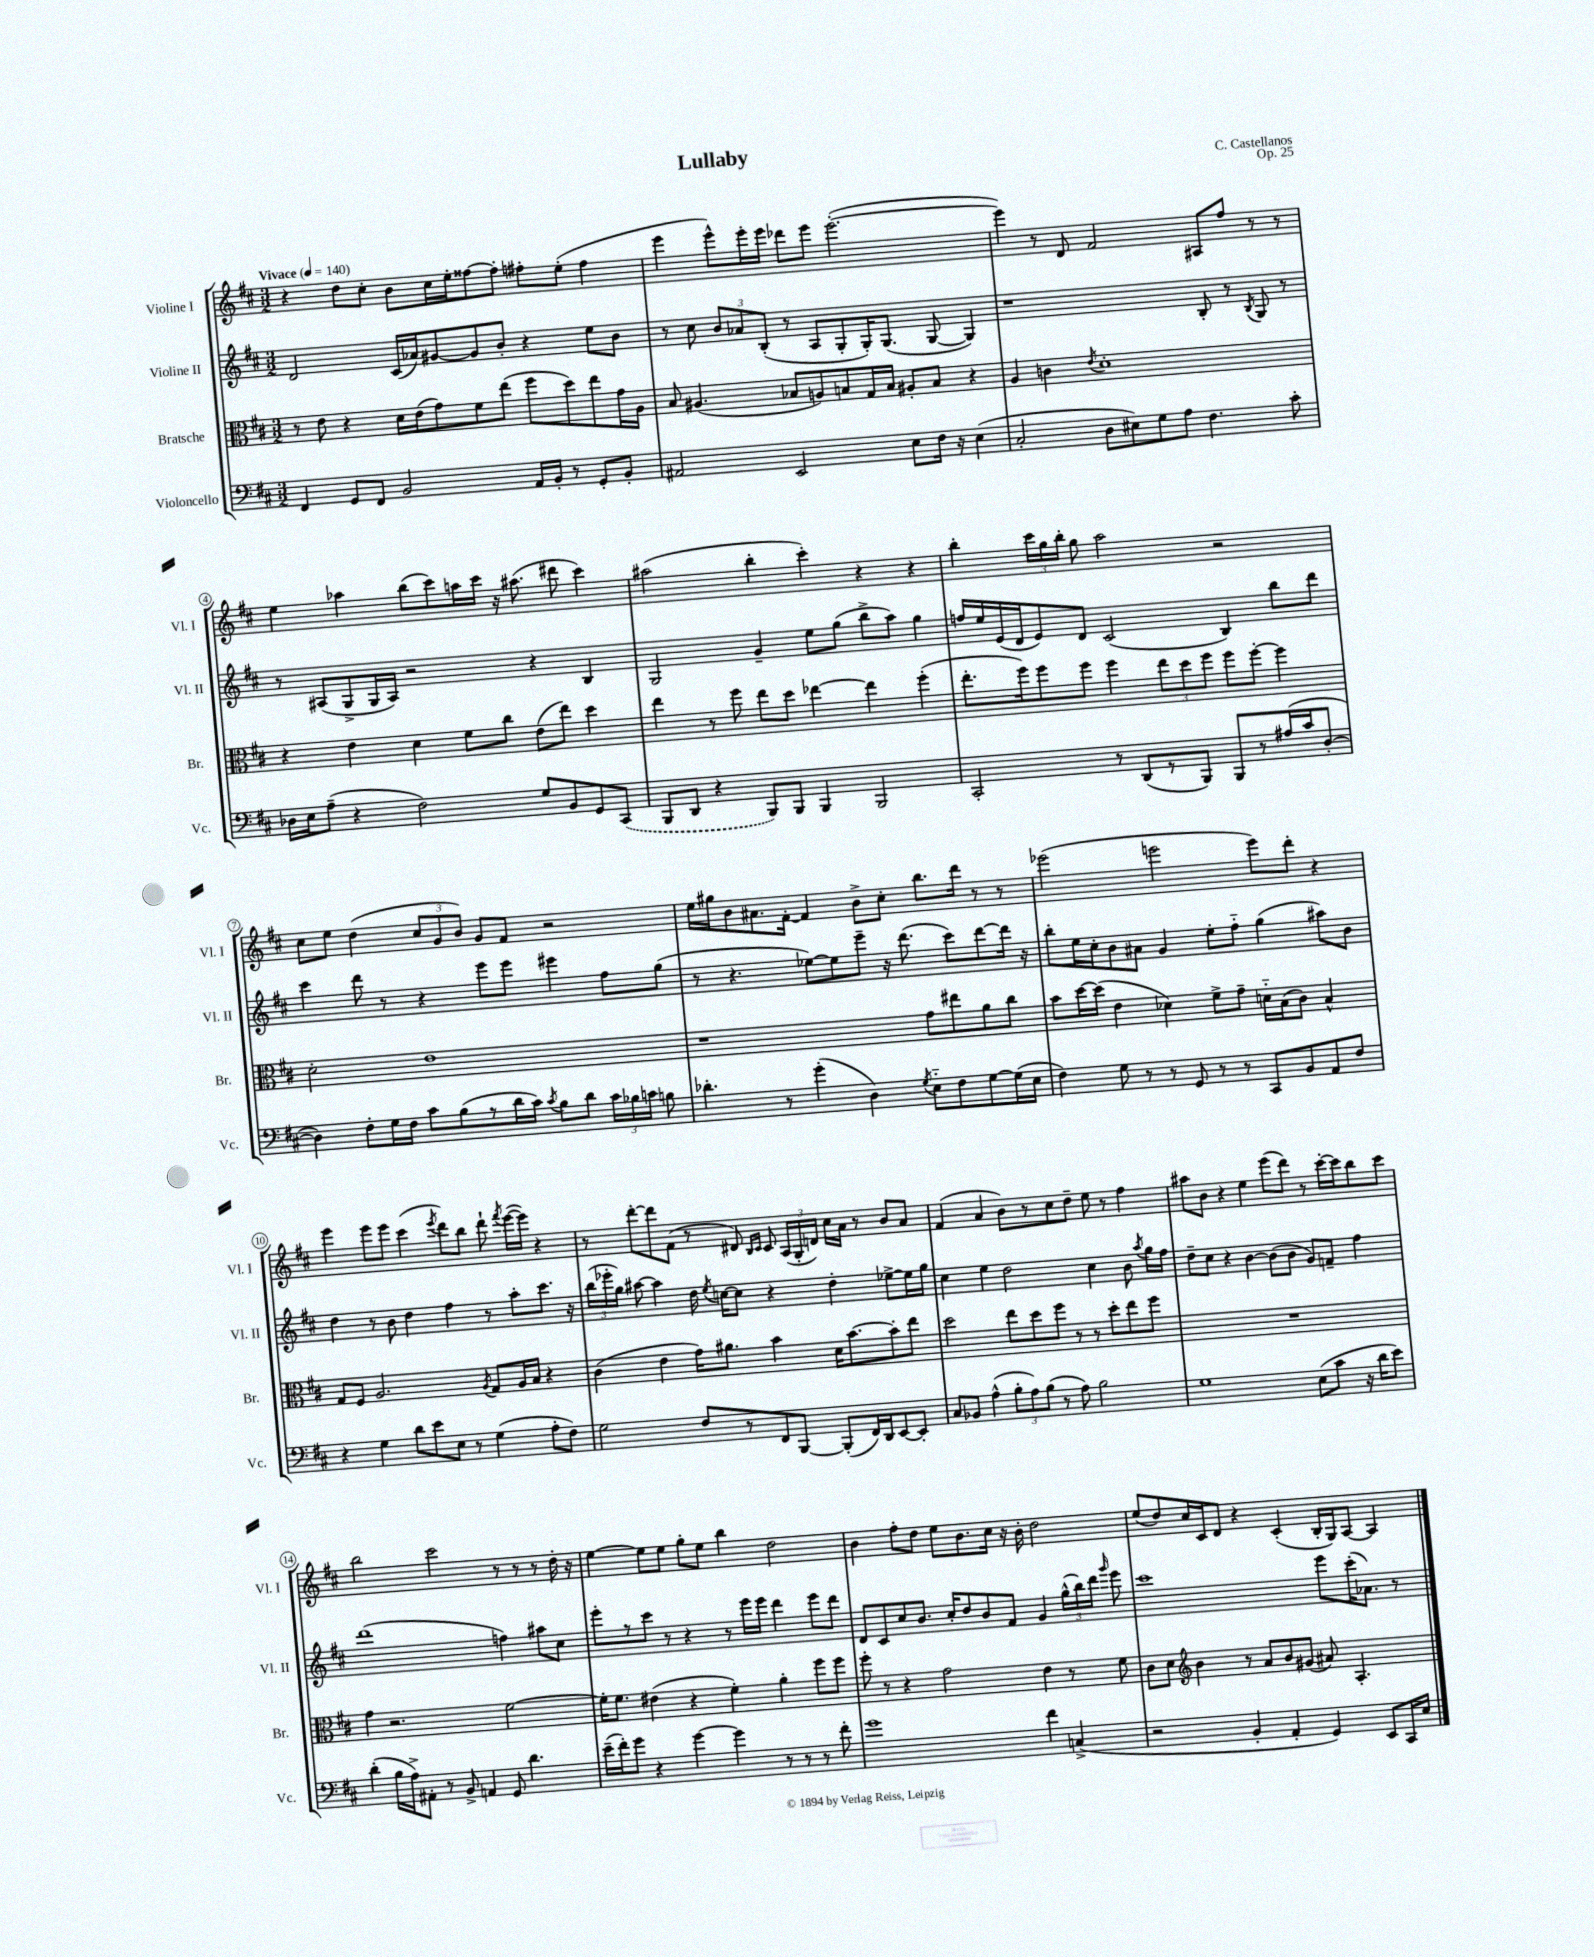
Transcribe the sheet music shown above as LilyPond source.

\header { title = "Lullaby" composer = "C. Castellanos" opus = "Op. 25" }
<<
\new StaffGroup <<
\new Staff = "s0" \with { instrumentName = "Violine I" shortInstrumentName = "Vl. I" } {
    \clef treble \key d \major \numericTimeSignature \time 3/2 \tempo "Vivace" 4 = 140
    \autoBeamOff r4 d''8[ cis''8]-. b'8[ cis''16 e''16-. fisis''8~ fisis''8]-. fis''8[-. e''8]-.( fis''4 |
    e'''4 e'''8[-^) e'''16-. e'''16] des'''8[ e'''8] e'''2.~-.( |
    e'''4) r8 d'8 fis'2 ais8[ fis''8] r8 r8 |
    e''4 aes''4 b''8[( cis'''8) a''16 cis'''16] r16 ais''8.( dis'''8 cis'''4) |
    ais''2( b''4-. cis'''4-.) r4 r4 |
    b''4-. \tuplet 3/2 { cis'''16[ g''16 b''16]-. } g''8 a''2 r2 |
    cis''8[ e''8] d''4( \tuplet 3/2 { cis''8[ g'8 b'8]) } g'8[ fis'8] r2 |
    e''16[ gis''16 b'8 ais'8. fis'16]~-. fis'4 b'8[-> cis''8]-. b''8.[ d'''16] r8 r8 |
    ees'''2( e'''2 e'''8[) d'''8]-. r4 |
    e'''4 e'''8[ e'''8] cis'''4( \acciaccatura { e'''8 } d'''8[) b''8] d'''8-! \acciaccatura { fis'''8 } e'''16[~( e'''16]) r4 |
    r8 d'''8[~-. d'''8 fis'8]( r8 dis'8) \grace { b16[ cis'16] } cis'8 \tuplet 3/2 { a16[( g16-. d'16]) } cis''16[ a'16] r8 b'8[ a'8] |
    fis'4( a'4 b'8[) r8 cis''8 d''8]-- e''8 r8 fis''4 |
    ais''8[ b'8] r4 e''4 e'''8[( d'''8]) r8 cis'''16[~-. cis'''16 b''8 cis'''8] |
    b''2 cis'''2 r8 r8 r8 d''16-. r16 |
    e''4~ e''8[ e''8] g''8[-. e''8] b''4 d''2 |
    b'4 fis''8[-. d''8] e''8[ b'8. cis''16] r16 b'16-. d''2 |
    e''8[( d''8) cis''16 cis'16 d'8] r4 cis'4-.( b16[-. g16) a8]~ a4 \bar "|." |
}
\new Staff = "s1" \with { instrumentName = "Violine II" shortInstrumentName = "Vl. II" } {
    \clef treble \key d \major \numericTimeSignature \time 3/2
    \autoBeamOff d'2 cis'16[( aes'16) gis'8~ gis'8 b'8]-. r4 e''8[ b'8] |
    r8 cis''8 \tuplet 3/2 { b'8[ aes'8 b8]-.( } r8 a8[ g8-. g16-.) g8.]( g8~ g4) |
    r1 b8-. r8 \acciaccatura { b8 } g8 r8 |
    r8 ais8[( g8-> g16 ais16]) r2 r4 b4 |
    g2 g'4-- e''8[ g''8]( b''8[-> a''8]) g''4 |
    f''16[ e''16 e'16( d'16 e'8) d'8] cis'2( b4) b''8[ d'''8] |
    cis'''4 d'''8 r8 r4 e'''8[ e'''8] eis'''4 fis''8[ g''8]( |
    r8 r4. ees''8[~) ees''8 e'''8]-- r16 d'''8.( cis'''8[) d'''8~ d'''16] r16 |
    b''8[-. e''16 cis''16-. b'8 ais'8] g'4 e''8[-. fis''8]-_ g''4( ais''8[) b'8] |
    d''4 r8 b'8 d''4 fis''4 r8 a''8[-. cis'''8.] r16 |
    \tuplet 3/2 { b''16[( ees'''16-. g''16]) } ais''8~ ais''4 d''16 \acciaccatura { e''8 } c''16[~ c''8] r4 d''4-. ees''8[~-> ees''16 g''16] |
    cis''4 e''4 d''2 cis''4 b'8 \acciaccatura { a''8 } g''16[ fis''16] |
    d''8[-- cis''8] r4 b'4~ b'8[( b'8] g'8[) f'8]-- fis''4 |
    d'''1( f''4) ais''8[ cis''8] |
    e'''8[-. r8 cis'''8] r8 r4 r8 e'''16[ e'''16] d'''4 e'''8[ d'''8] |
    d'8[ cis'8 cis''8 b'8.] cis''16[-. d''8 b'8 fis'8] g'4 \tuplet 3/2 { g''16[-^( b''16) d'''16] } \grace { g'''16 } e'''8 |
    cis'''1 e'''8[ cis'''16-.( aes'8.]) r8 \bar "|." |
}
\new Staff = "s2" \with { instrumentName = "Bratsche" shortInstrumentName = "Br." } {
    \clef alto \key d \major \numericTimeSignature \time 3/2
    \autoBeamOff r8 e'8 r4 d'16[ e'16( g'8) fis'8 e''8]( fis''8[ d''8) e''8 g'16 a16] |
    b8 ais4.( bes8[ a8) b8 g16 b16] ais8[-. b8] r4 |
    a4 c'4 \acciaccatura { e'8 } d'1-. |
    r4 e'4 d'4 fis'8[ cis''8] e'8[( e''8]) d''4 |
    e''4 r8 fis''8 e''8[ d''8] ees''4~ ees''4 fis''4-.( |
    e''8.[-. fis''16) fis''8 fis''8] fis''4 \tuplet 3/2 { e''8[ d''8 fis''8] } fis''8[ fis''8]~-. fis''4 |
    d'2-. e'1 |
    r1 g'8[ eis''8 a'8 cis''8] |
    b'8[ d''16~ d''16]( e'4 des'4) fis'8[-> g'8]-- d'16[-_ b16( cis'8]) b4-^ |
    g8[ fis8] a2. \acciaccatura { a8 } g8[ a16 b16] r4 |
    cis'4( e'4 g'16[) ais'8.] b'4 d'16[ b'8.~ b'8-. e''8] |
    d''2 e''8[ d''8 fis''8] r8 r8 d''8[-. e''8 fis''8] |
    R1. |
    g'4 r2. fis'2~ |
    fis'16[-. fis'8.] eis'4( r4 fis'4-.) a'4-. fis''8[ fis''8] |
    fis''8-. r8 r4 g'2 e'4 r8 fis'8 |
    cis'8[ d'8] \clef treble b'4 r8 a'8[ b'8 gis'8]( ais'8) a4.-. \bar "|." |
}
\new Staff = "s3" \with { instrumentName = "Violoncello" shortInstrumentName = "Vc." } {
    \clef bass \key d \major \numericTimeSignature \time 3/2
    \autoBeamOff fis,4 g,8[ fis,8] b,2 a,16[ b,16]-. r8 g,8[-. b,8]-. |
    ais,2 e,2 e8[ fis16] r16 e4( |
    cis2-. d8[ eis8) g8 a8] fis4. cis'8-. |
    des16[ e16 a8]--( r4 fis2) g8[ b,8 g,8 \once \slurDashed cis,8]( |
    b,,8[ d,8] r4 b,,8[) b,,8] b,,4 b,,2 |
    cis,2-. r8 d,8[( r8 b,,8]) b,,8[ r8 ais16( cis'16 d8]~-. |
    d4) fis8[-. g16 fis16] cis'8[ b8( r8 d'16 cis'16]) \acciaccatura { cis'8 } b8[ d'8] \tuplet 3/2 { cis'16[ bes16 c'16] } b8 |
    des'4.-. r8 g'4-.( d4) \acciaccatura { g8 } e8[-_ fis8 g8~ g16( e16] |
    fis4) g8 r8 r8 g,8 r8 r8 cis,8[ b,8 a,8 fis8] |
    r4 g4 d'8[ e'8 e8] r8 g4( a8[-. fis8]) |
    g2 fis8[ r8 fis,8 b,,8]~ b,,8[-.( fis,16) d,16 e,8~ e,8]-. |
    cis8[ bes,8] a4-^( \tuplet 3/2 { b8[-. a8) b8]( } r8 a8) b2 |
    g1 e8[( cis'8] r16 d'16[ e'8]) |
    d'4-.( b16[ a16->) ais,8]-. r8 b,8-> a,4 g,8 d'4. |
    e'16[--( fis'16-.) g'8] r4 g'4~ g'4 r8 r8 r8 fis'8-. |
    g'1 fis'4 c4->( |
    r2 b,4-. a,4-. g,4) e,8[ cis,16 e16] \bar "|." |
}
>>
>>
\layout { \context { \Score \override BarNumber.stencil = #(make-stencil-circler 0.1 0.3 ly:text-interface::print) } }
